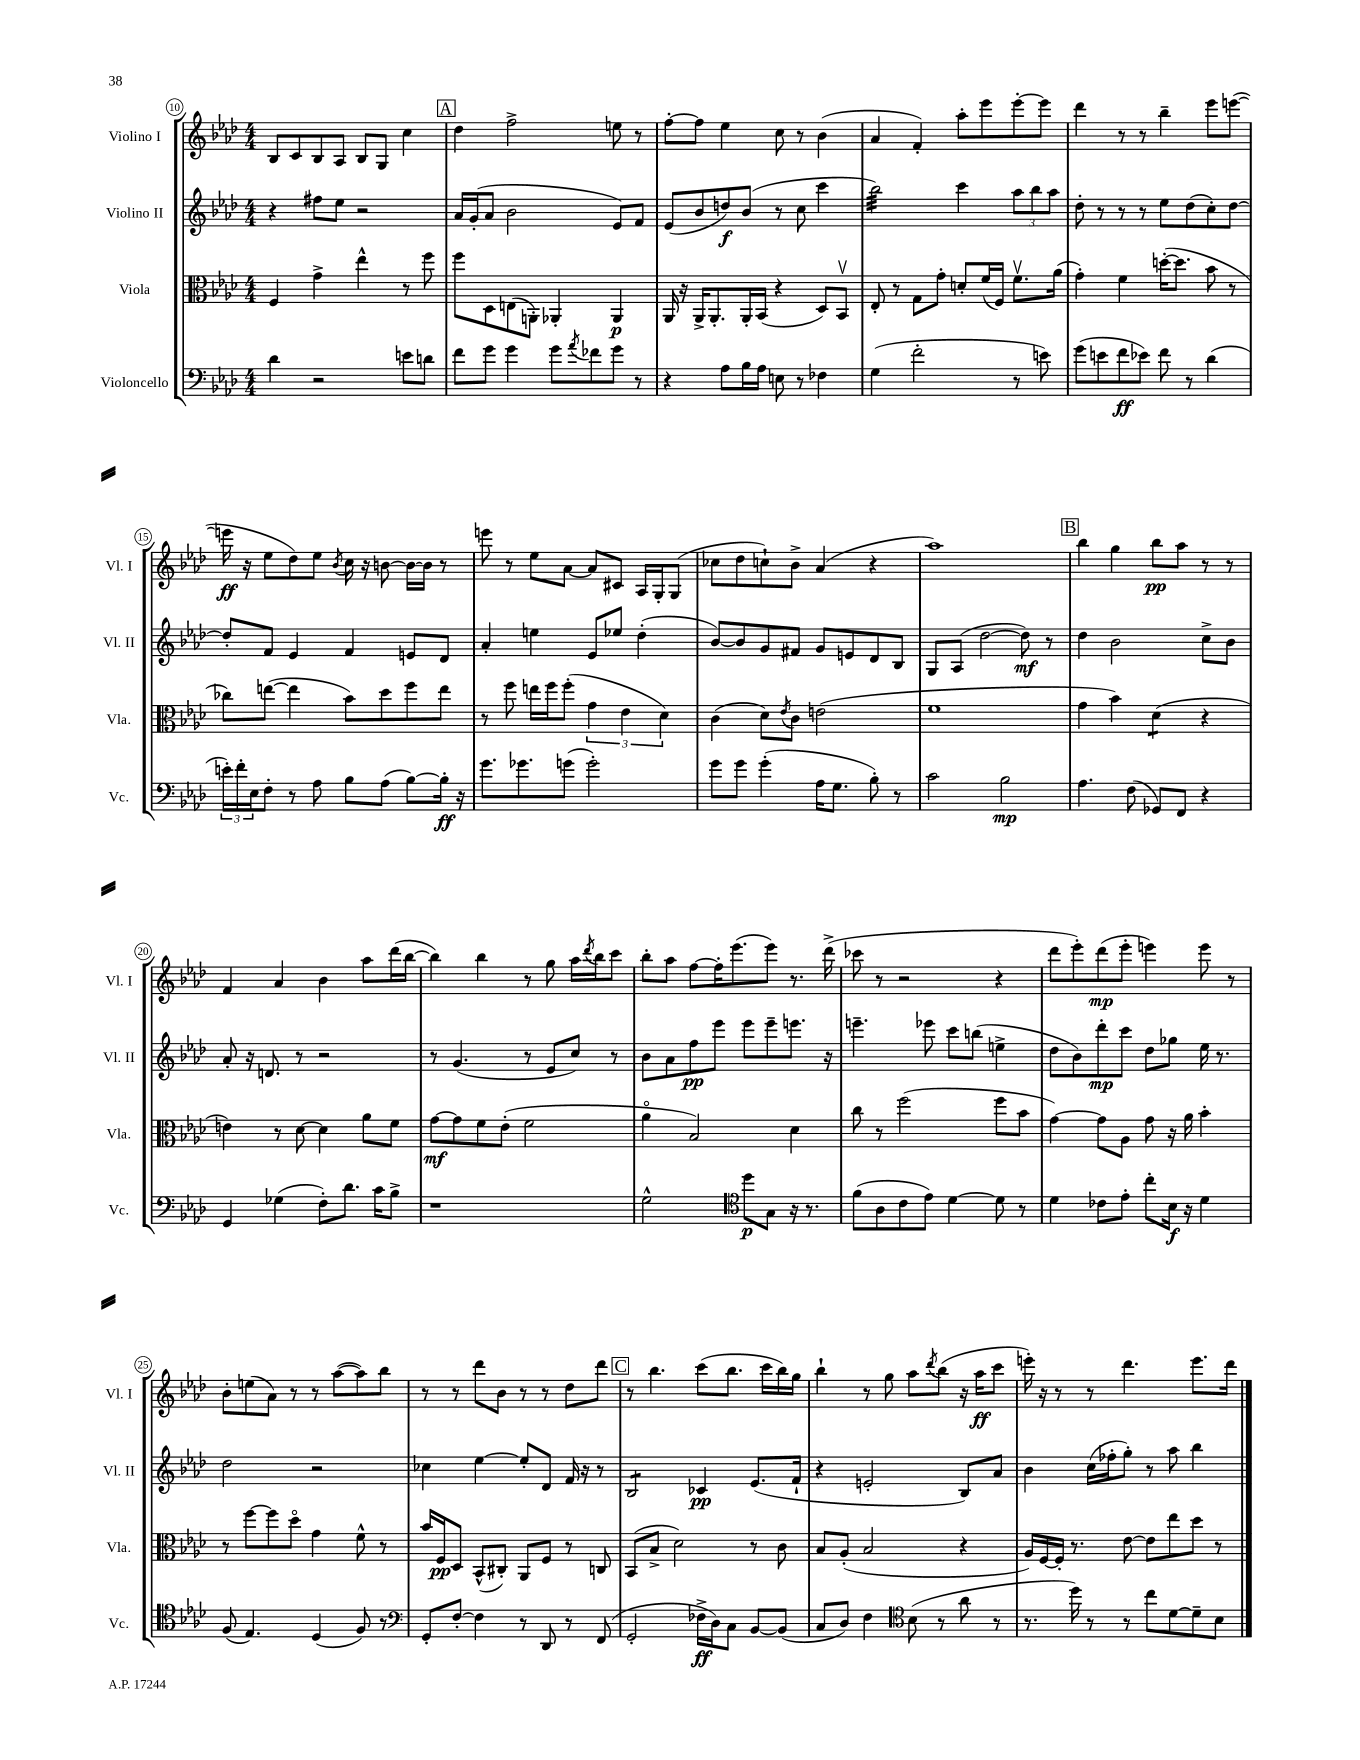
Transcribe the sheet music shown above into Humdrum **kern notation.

**kern	**kern	**kern	**kern
*staff4	*staff3	*staff2	*staff1
*clefF4	*clefC3	*clefG2	*clefG2
*k[b-e-a-d-]	*k[b-e-a-d-]	*k[b-e-a-d-]	*k[b-e-a-d-]
*M4/4	*M4/4	*M4/4	*M4/4
4d-\	4F/	4r	8B-/L
.	.	.	8c/
2r	4g^\	8ff#\L	8B-/
.	.	8ee-\J	8A-/J
.	4ee-^^\	2r	8B-/L
.	.	.	8G/J
8e\L	8r	.	4cc\
8d\J	8ff\	.	.
=	=	=	=
8f\L	8ff\L	16a-/LL	4dd-\
.	.	(16g'/J	.
8g\J	8D-\	8a-/J	.
4g\	(8E\	2b-\	2ff^\
.	8AA'\J)	.	.
8g\L	4AA-'/	.	.
8qa-/	.	.	.
8f-\	.	.	.
8g\J	4AA-/	8e-/L)	8ee\
8r	.	8f/J	8r
=	=	=	=
4r	16AA-/	(8e-/L	[8ff'\L
.	16r	.	.
.	16AA-^/LK	8b-/	8ff\]J
.	8.AA-'/	.	.
8A-\L	.	8dd/)	4ee-\
16B-\L	16AA-'/L	(8b-/J	.
16A-\JJ	(16BB-/JJ	.	.
8E\	4r	8r	8cc\
8r	.	8cc\	8r
4F-\	8D-/L)	4ccc\	(4b-\
.	8BB-v/J	.	.
=	=	=	=
(4G\	8E-'/	2bb-\)	4a-/
.	8r	.	.
2f'\	8G\L	.	4f'/)
.	8g'\J	.	.
.	8d'/L	4ccc\	8aa-'\L
.	(16f/L	.	8eee-\
.	16F/JJ)	.	.
8r	8.fv\L	12aa-\L	[8eee-'\
.	.	12bb-\	.
8e\)	.	.	8eee-\]J
.	.	12aa-\J	.
.	(16a-\Jk	.	.
=	=	=	=
(8g\L	4g'\)	8dd-'\	4ddd-\
8e\	.	8r	.
8f\	4f\	8r	8r
8e-\J)	.	8r	8r
8f\	([16dd'\LK	8ee-\L	4bb-~\
.	8.dd\]J	.	.
8r	.	(8dd-\	.
(4d-\	8b-\	8cc'\)	8eee-\L
.	8r	[8dd-\J	([8eee\J
=	=	=	=
24e'\LL)	8cc-\L)	8dd-'/]L	16eee\]
24f'\	.	.	.
.	.	.	16r
24E-\J	.	.	.
8F'\J	([8ee\J	8f/J	8ee-\L
8r	4ee\]	4e-/	8dd-\)
8A-\	.	.	8ee-\J
.	.	.	8qb-/
8B-\L	8b-\L)	4f/	16cc\
.	.	.	16r
(8A-\J	8dd-\	.	[8b\
[8B-\L)	8ff\	8e/L	16b\_LL
.	.	.	16b\]JJ
16B-'\]Jk	8ee\J	8d-/J	8r
16r	.	.	.
=	=	=	=
8.g\L	8r	4a-'/	8eee\
.	8ff\	.	8r
8.g-\	.	.	.
.	16ee\LL	4ee\	8ee-\L
.	16ff\J	.	.
(8g\J	(8ff'\J	.	[8a-\J
2g'\)	6g\	8e-/L	8a-/]L
.	.	8ee-/J	8c#/J
.	6e-\	.	.
.	.	(4dd-'\	16A-/LL
.	.	.	16G'/J
.	6d-\)	.	.
.	.	.	(8G/J
=	=	=	=
8g\L	(4c\	[8b-/L)	8cc-\L
8g\J	.	8b-/]	8dd-\
(4g'\	8d-\L)	8g/	8cc`\)
.	8qe-/	.	.
.	8c\J	8f#/J	8b-^\J
16A-\LK	(2e\	8g/L	(4a-/
8.G\J	.	.	.
.	.	8e/	.
8B-'\)	.	8d-/	4r
8r	.	8B-/J	.
=	=	=	=
2c\	1f	8G/L	1aa-)
.	.	(8A-/J	.
.	.	[2dd-\	.
2B-\	.	.	.
.	.	8dd-\])	.
.	.	8r	.
=	=	=	=
4.A-\	4g\	4dd-\	4bb-\
.	4b-\)	2b-\	4gg\
(8F\	.	.	.
8GG-/L)	(4d-\	.	8bb-\L
8FF/J	.	.	8aa-\J
4r	4r	8cc^\L	8r
.	.	8b-\J	8r
=	=	=	=
4GG/	4e\)	8a-'/	4f/
.	.	16r	.
.	.	8.d/	.
(4G-\	8r	.	4a-/
.	[8d-\	8r	.
8F'\L)	4d-\]	2r	4b-\
8.d-\J	.	.	.
.	8a-\L	.	8aa-\L
16c\LK	.	.	.
8B-^\J	8f\J	.	(16ddd-\L
.	.	.	[16bb-\JJ
=	=	=	=
1r	[8g\L	8r	4bb-\])
.	8g\]	(4.g/	.
.	8f\	.	4bb-\
.	(8e-'\J	.	.
.	2f\	8r	8r
.	.	8e-/L	8gg\
.	.	8cc/J)	16aa-\LL
.	.	.	8qddd-/
.	.	.	16bb-\J
.	.	8r	8ccc\J
=	=	=	=
2G^^\	4a-o\	8b-\L	8bb-'\L
.	.	8a-\	8aa-\J
.	2B-/)	8ff\	[8ff\L
.	.	8eee-\J	16ff'\]K
.	.	.	(8.eee-\
*clefC4	*	*	*
8dd-\L	.	8eee-\L	.
8G\J	.	8eee-~\	8eee-\J)
16r	4d-\	8.eee\J	8.r
8.r	.	.	.
.	.	16r	(16ddd-^\
=	=	=	=
(8f\L	8cc\	4.eee~\	8ccc-\
8A-\	8r	.	8r
8c\	(2ff\	.	2r
8e-\J)	.	8eee-\	.
[4d-\	.	8ccc\L	.
.	.	(8bb\J	.
8d-\]	8ff\L	4ee^\	4r
8r	8b-\J	.	.
=	=	=	=
4d-\	[4g\)	8dd-\L	8ddd-\L
.	.	8b-\)	8eee-'\)
8c-\L	8g\]L	8ddd-'\	(8ddd-\
8e-'\J	8A-\J	8ccc\J	8eee-'\J
8cc'\L	8g\	8dd-\L	4eee\)
16B-\Jk	16r	8gg-\J	.
16r	16a-\	.	.
4d-\	4b-'\	16ee-\	8eee\
.	.	8.r	.
.	.	.	8r
=	=	=	=
(8F/	8r	2dd-\	8b-'\L
4.E-/)	[8ff\L	.	(8ee\
.	8ff\]	.	8a-\J)
.	8dd-o\J	.	8r
(4D-/	4g\	2r	8r
.	.	.	([8aa-\L
8F/)	8f^^\	.	8aa-\])
8r	8r	.	8bb-\J
=	=	=	=
*clefF4	*	*	*
8GG'/L	16b-/LL	4cc-\	8r
.	16F/J	.	.
[8F'/J	8D-/J	.	8r
4F\]	(8BB-^^/L	[4ee-\	8ddd-\L
.	8C#'/J)	.	8b-\J
8r	8AA-/L	8ee-'/]L	8r
8DD-/	8F/J	8d-/J	8r
8r	8r	16f/	8dd-\L
.	.	16r	.
(8FF/	8C/	8r	8ddd-\J
=	=	=	=
2GG'/	(8BB-/L	2B-/	8r
.	8B-^/J	.	4.bb-\
.	2d-\)	.	.
16F-^\LL	.	4c-/	(8ccc\L
16D-\J)	.	.	.
8C\J	.	.	8.bb-\J
[8BB-/L	8r	(8.e-/L	.
.	.	.	16ccc\LL
(8BB-/]J	8c\	.	16bb-\)
.	.	16f`/Jk	16gg\JJ
=	=	=	=
8C/L	8B-/L	4r	4bb-`\
8D-/J)	(8A-'/J	.	.
4F\	2B-/	2e'/	8r
.	.	.	8gg\
*clefC4	*	*	*
(8B-\	.	.	8aa-\L
.	.	.	8qddd-/
8r	.	.	(8bb-\J
8a-\	4r	8B-/L)	16r
.	.	.	16aa-\LK
8r	.	8a-/J	8ccc\J
=	=	=	=
8.r	16A-/LL)	4b-\	16eee'\)
.	[16F/	.	16r
.	16F'/]JJ	.	8r
16dd-\)	8.r	.	.
8r	.	(16cc\LL	8r
.	.	16ff-'\J	.
8r	[8e-\	8gg'\J)	4.ddd-\
8cc\L	8e-\]L	8r	.
[8d-\	8ee-\	8aa-\	.
8d-~\]	8dd-\J	4bb-\	8.eee\L
8B-\J	8r	.	.
.	.	.	16ddd-\Jk
==	==	==	==
*-	*-	*-	*-
